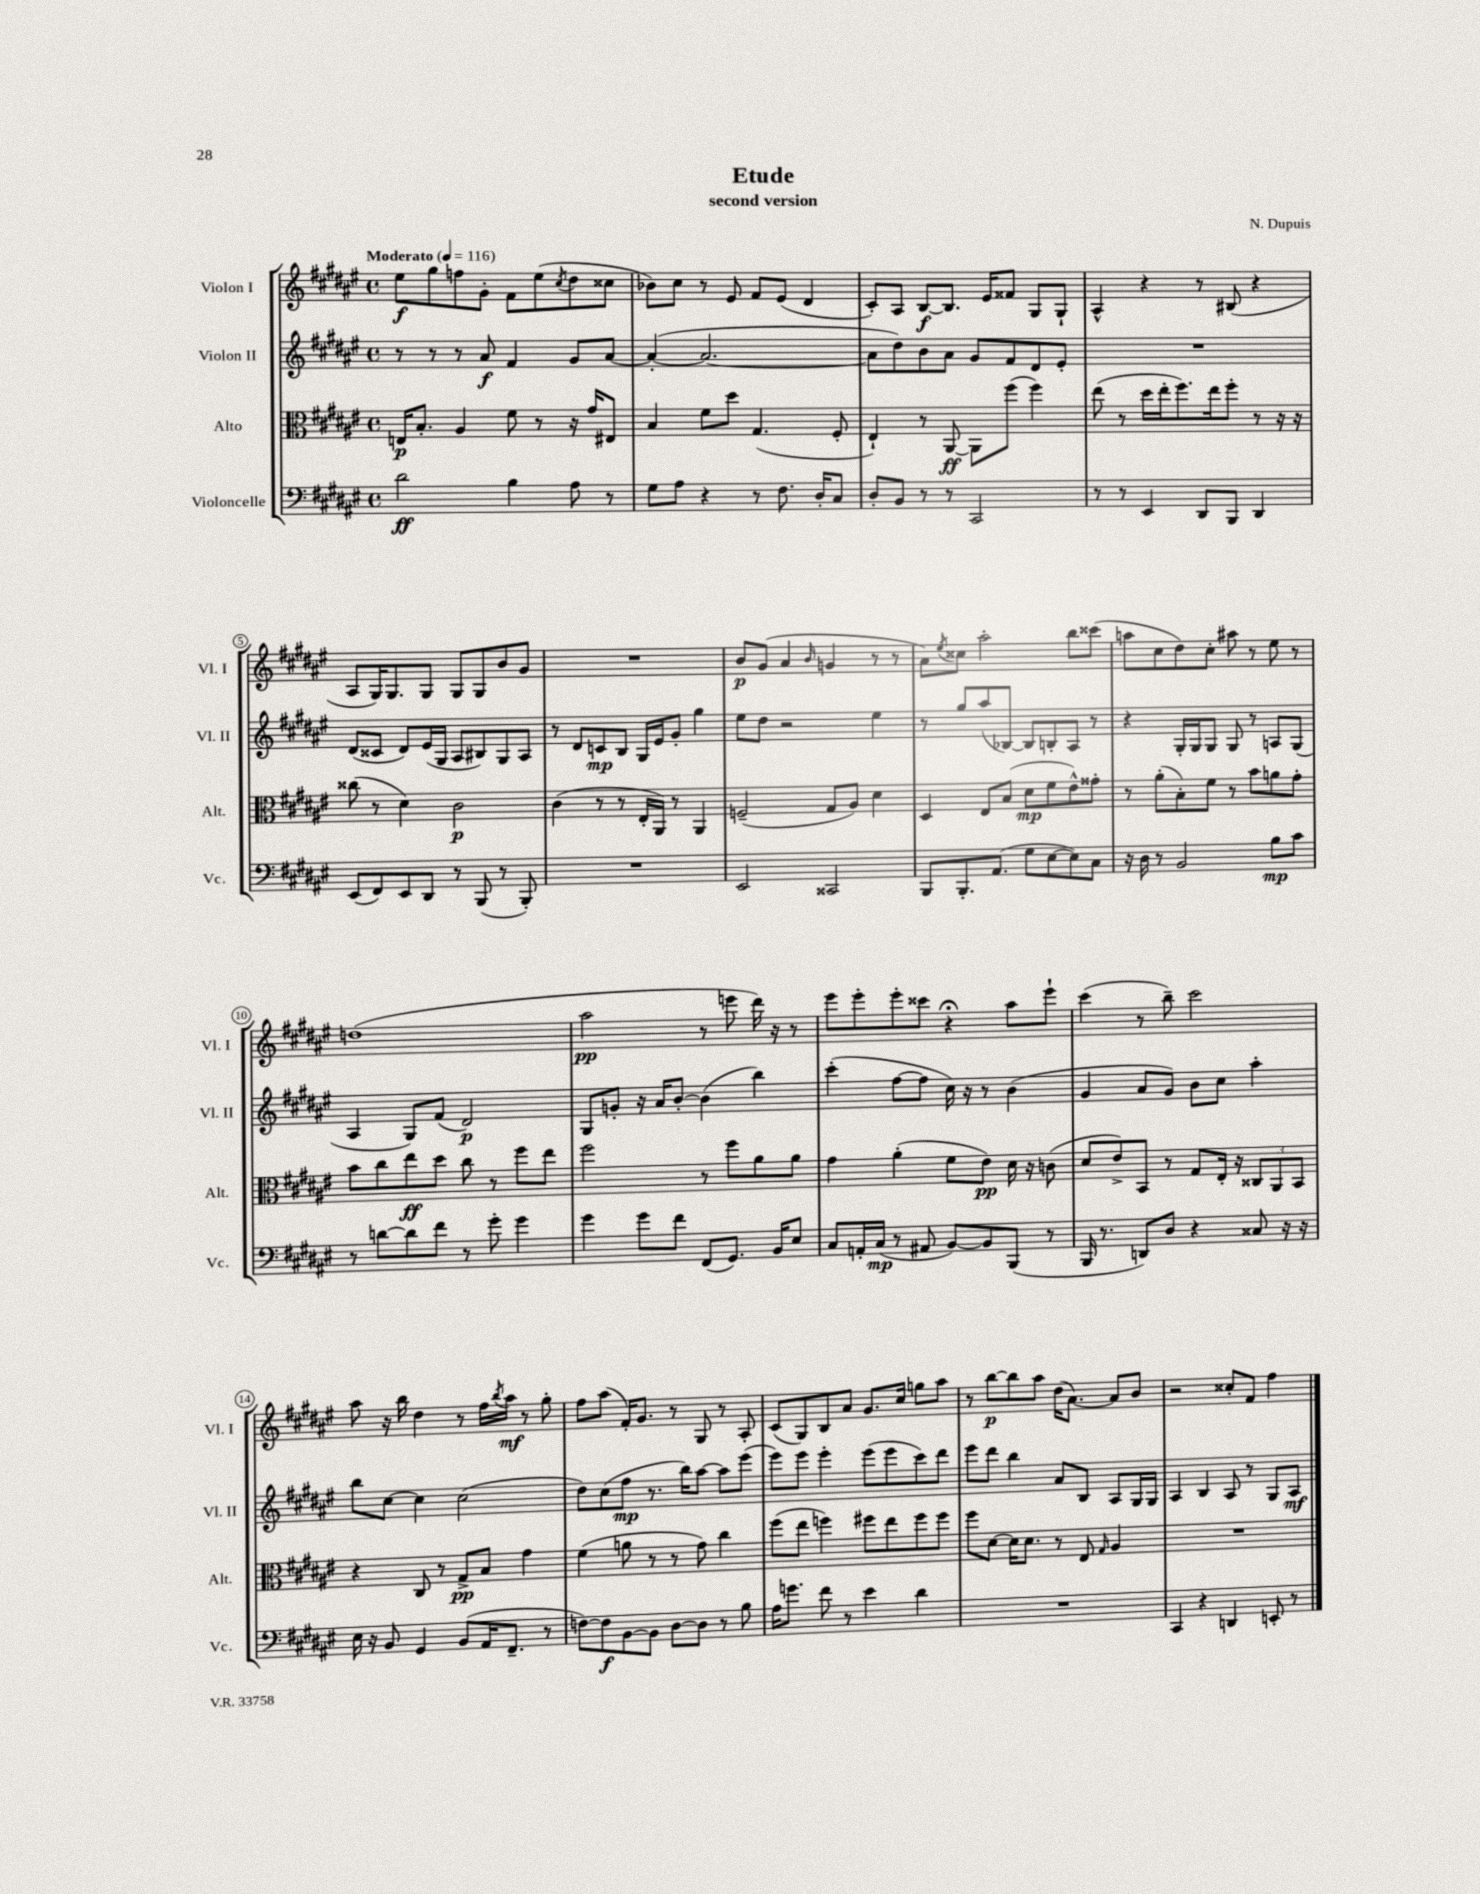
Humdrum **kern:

**kern	**kern	**kern	**kern
*staff4	*staff3	*staff2	*staff1
*clefF4	*clefC3	*clefG2	*clefG2
*k[f#c#g#d#a#e#]	*k[f#c#g#d#a#e#]	*k[f#c#g#d#a#e#]	*k[f#c#g#d#a#e#]
*M4/4	*M4/4	*M4/4	*M4/4
*met(c)	*met(c)	*met(c)	*met(c)
*MM116	*MM116	*MM116	*MM116
2d#	16E	8r	8ee#
.	8.B'	.	.
.	.	8r	8gg#
.	4A#	8r	8ff
.	.	8a#	8g#'
4B	8f#	4f#	8f#
.	8r	.	(8ee#
.	.	.	8qcc#
8A#	16r	8g#	8dd#
.	16g#	.	.
8r	8E#	[8a#	8cc##
=	=	=	=
8G#	4B	(4a#'_	8b-)
8A#	.	.	8cc#
4r	8f#	2.a#_	8r
.	8dd#	.	8e#
8r	(4.G#	.	8f#
8.F#	.	.	(8e#
.	.	.	4d#
16D#'	.	.	.
8C#	8F#'	.	.
=	=	=	=
8D#'	4E#`)	8a#]	8c#')
8BB	.	8dd#)	8A#
8r	8r	8b	[8B
8r	[8AA#	8a#	8.B]
2CC#	8AA#]	8g#	.
.	.	.	16e#
.	(8ff#	8f#	8f##
.	4ff#)	8d#	8G#
.	.	8e#'	8G#`
=	=	=	=
8r	(8ee#	1r	4A#^^
8r	8r	.	.
4EE#	16dd#	.	4r
.	16ee#'	.	.
.	8.ff#)	.	.
8DD#	.	.	8r
.	16ee#	.	.
8BBB	8ff#'	.	(8B#
4DD#	8r	.	4r
.	16r	.	.
.	16r	.	.
=	=	=	=
(8EE#	(8cc##	(8d#	8A#
8FF#)	8r	8c##	16G#)
.	.	.	8.G#
8EE#	4d#)	8d#)	.
8DD#	.	(16e#	8G#
.	.	16G#	.
8r	2c#	8A#	8G#
(8BBB	.	8B#)	8G#
8r	.	8G#	8b
8BBB')	.	8A#	8g#
=	=	=	=
1r	(4c#	8r	1r
.	.	8d#	.
.	8r	8c	.
.	8r	8B	.
.	16E#'	16G#	.
.	16AA#)	16e#	.
.	8r	8g#'	.
.	4AA#	4gg#	.
=	=	=	=
2EE#	(2F~	8ee#	8b
.	.	8dd#	(8g#
.	.	2r	4a#
.	.	.	16qqb
2CC##	8G#	.	4g
.	8A#)	.	.
.	4d#	4ee#	8r
.	.	.	8r
=	=	=	=
8BBB	4D#	8r	8a#)
.	.	.	8qee#
8.BBB'	.	8gg#	8cc##
.	8E#	(8aa#	2aa#'
(8.AA#	.	.	.
.	(8B	[8B-)	.
8G#	8d#	8B-]	.
[8E#	8f#	8B'	.
8E#])	8e#^^)	8A#	8bb
8C#	8g##'	8r	(8ccc##
=	=	=	=
16r	8r	4r	8aa
16D#	.	.	.
8r	(8a#'	.	8cc#
2BB	8B')	16G#'	8dd#)
.	.	16G#	.
.	8f#	8G#	8cc#'
.	8r	8G#	8aa#
.	8b	8r	8r
8B	8a	8A	8ee#
8c#	8g#'	(8G#	8r
=	=	=	=
8r	8b	4A#	(1dd
[8d	8cc#	.	.
8d]	8ee#	8G#)	.
8f#	8dd#	(8f#	.
8r	8cc#	2d#)	.
8g#'	8r	.	.
4g#	8ff#	.	.
.	8ee#	.	.
=	=	=	=
4g#	2ff#	8G#	2aa#
.	.	8g'	.
8g#	.	16r	.
.	.	16a#	.
8f#	.	[8b'	.
(8FF#	8r	(4b]	8r
8.GG#)	8ff#	.	8eee
.	8a#	4bb)	16ddd#)
16BB	.	.	16r
8E#	8a#	.	8r
=	=	=	=
8C#	4g#	(4ccc#'	8eee#
16AA'	.	.	8eee#'
(16C#	.	.	.
8r	(4a#'	[8ff#	8eee#'
8AA#	.	8ff#]	8ccc##
[8BB)	8f#	16cc#)	4r;
.	.	16r	.
8BB]	8e#)	8r	.
(8BBB	16d#	(4b	8aa#
.	16r	.	.
8r	(8c	.	8eee#`
=	=	=	=
16BBB	8d#	4g#	(4ccc#
8.r	.	.	.
.	8e#^)	.	.
8DD)	8BB	8a#	8r
8D#	8r	8g#)	8bb~)
4r	8G#	8b	2ccc#
.	16E#'	8cc#	.
.	16r	.	.
8C##	12C##	4aa#'	.
.	12AA#	.	.
16r	.	.	.
.	12BB	.	.
16r	.	.	.
=	=	=	=
16E#	4r	8bb	8aa#
16r	.	.	.
8BB	.	[8cc#	16r
.	.	.	16bb
4GG#	8C#	4cc#]	4dd#
.	8r	.	.
(8BB	8G#^	(2cc#	8r
16AA#	8B	.	16ff#
.	.	.	8qbb
8.FF#~	.	.	16aa#
.	4g#	.	8r
8r	.	.	8gg#'
=	=	=	=
[8F)	(4f#	8dd#)	8ff#
8F]	.	(8cc#	(8aa#
[8BB	8a	8ff#	16f#')
.	.	.	8.g#
8BB]	8r	8.r	.
[8D#	8r	.	8r
.	.	16bb)	.
8D#]	8g#)	[8aa#	8G#
8r	4cc#	8aa#]	8r
8B	.	(8eee#	8A#'
=	=	=	=
16A#	(8ff#	8eee#)	(8c#
8.g	.	.	.
.	8ee#	8eee#	8G#)
8f#	4ff)	4eee#'	8B
8r	.	.	8a#
4e#	8ff#	(8eee#	8.g#
.	8ee#	8eee#	.
.	.	.	16cc#
4d#	8ff#	8ccc#)	8gg
.	8ff#	8ddd#	8aa#
=	=	=	=
1r	8ff#	8eee#	8r
.	[8d#	8ddd#	[8bb
.	16d#]	4bb	8bb]
.	8.d#	.	.
.	.	.	8aa#
.	8r	8a#	(16dd#
.	.	.	[8.a#)
.	8E#	8B	.
.	16qqG#	.	.
.	4A#	8A#	8a#]
.	.	16G#	8b
.	.	16G#	.
=	=	=	=
4CC#	1r	4A#	2r
4r	.	4B	.
4DD	.	8A#	8cc##'
.	.	8r	8f#
8EE'	.	8G#	4ff#
8r	.	8A#	.
==	==	==	==
*-	*-	*-	*-
